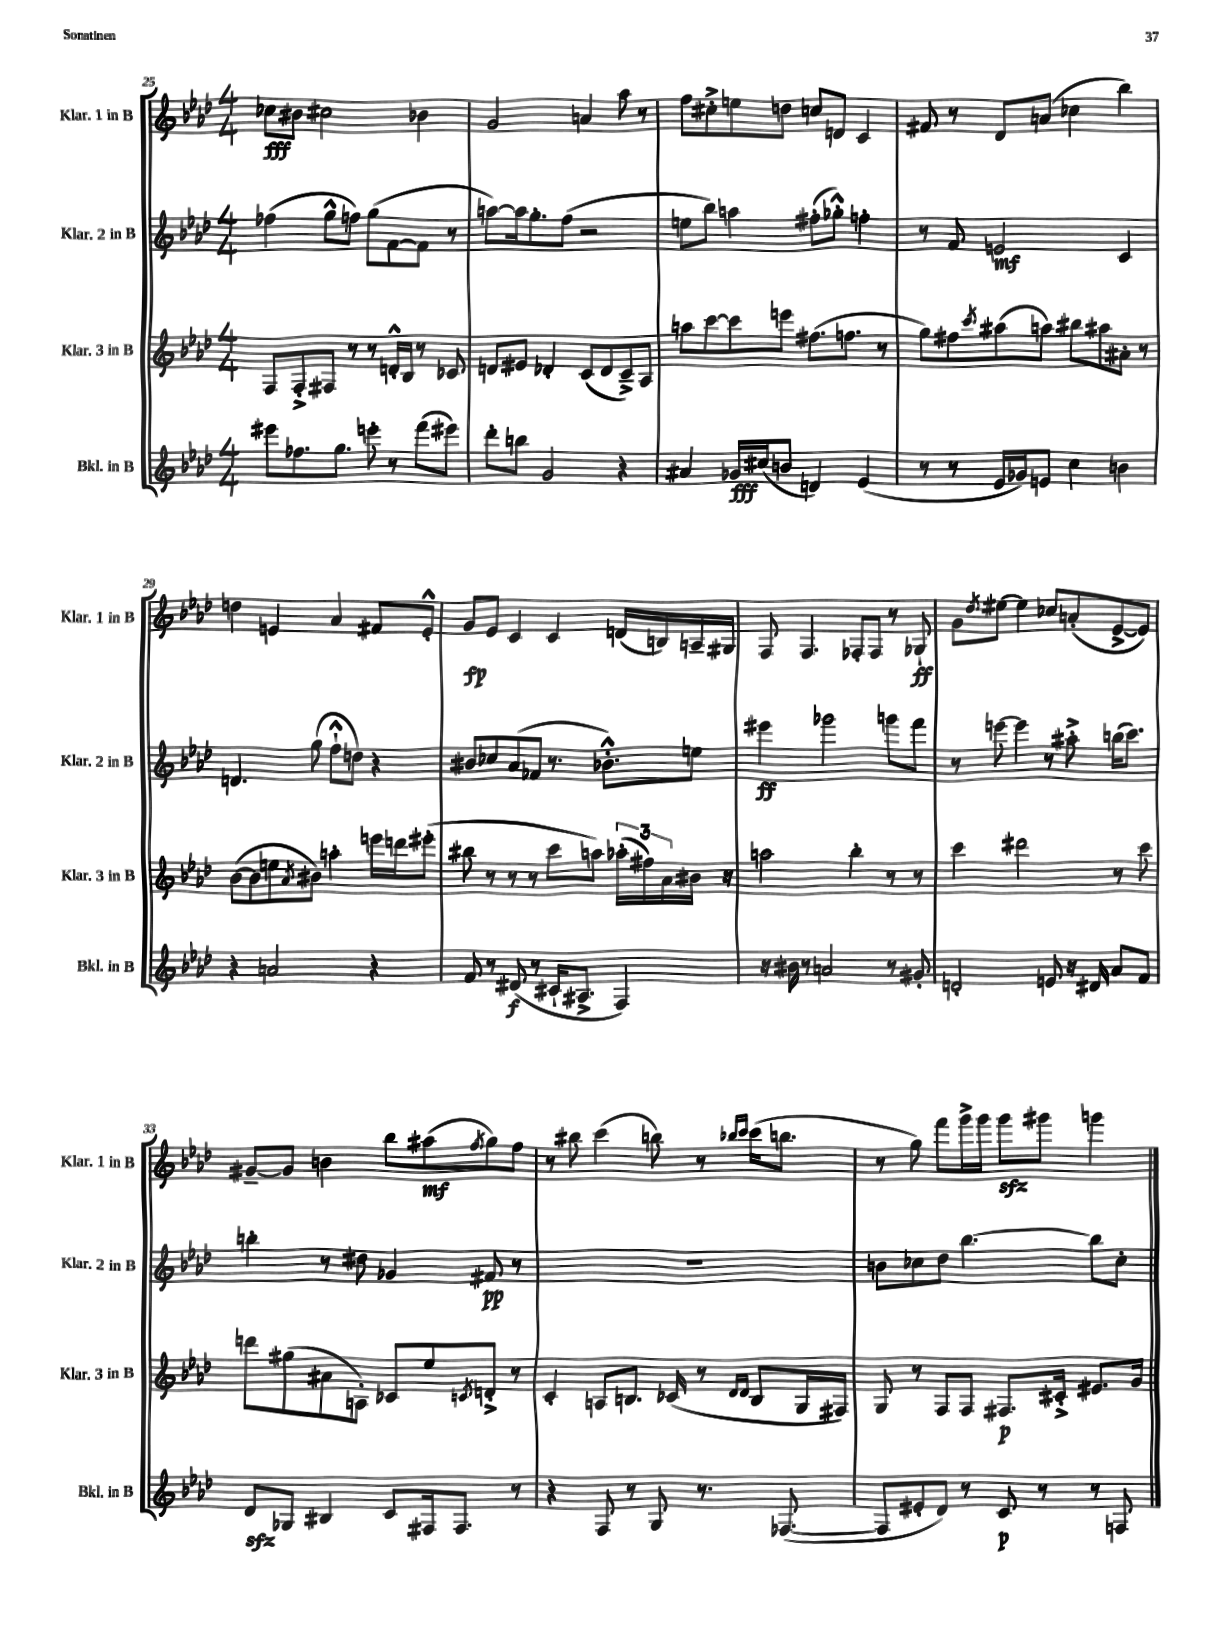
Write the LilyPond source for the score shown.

<<
\new StaffGroup <<
\new Staff = "s0" \with { instrumentName = "Klar. 1 in B" shortInstrumentName = "Klar. 1 in B" } {
    \clef treble \key aes \major \numericTimeSignature \time 4/4
    ces''8\fff bis'8 cis''2 bes'4 |
    g'2 a'4 aes''8 r8 |
    f''8 cis''8-.-> e''8 d''8 c''8 d'8 c'4 |
    fis'8 r8 des'8 a'8( ces''4 bes''4) |
    d''4 e'4 aes'4 fis'8 e'8-.-^ |
    g'8\fp ees'8 c'4 c'4 d'16( b16) a16-- gis16 |
    f8 f4. fes8-. fes8 r8 ges8-!\ff |
    g'8 \acciaccatura { des''8 } eis''8~ eis''4 ces''8 a'8-.( ees'8~-> ees'8) |
    gis'8~-- gis'8 b'4 bes''8 ais''8\mf( \acciaccatura { f''8 } g''8) f''8 |
    r8 bis''8 c'''4( b''8) r8 \grace { bes''16 c'''16 } c'''16( b''8. |
    r8 g''8) f'''8 g'''16-> g'''16 g'''8\sfz gis'''8 g'''4 \bar "|." |
}
\new Staff = "s1" \with { instrumentName = "Klar. 2 in B" shortInstrumentName = "Klar. 2 in B" } {
    \clef treble \key aes \major \numericTimeSignature \time 4/4
    fes''4( g''8-^ f''8) g''8( f'8~ f'8 r8 |
    a''8~) a''16 g''8.-. f''8( r2 |
    e''8 bes''8) a''4 fis''8-.( ges''8-.-^) f''4-. |
    r8 f'8 e'2\mf c'4 |
    d'4. g''8( f''8-!-^ d''8) r4 |
    bis'8 ces''8 aes'8( fes'8 r8. bes'8.-.-^) e''8 |
    eis'''4\ff ges'''2 g'''8 f'''8 |
    r8 e'''8~ e'''4 r8 ais''8-.-> b''16( c'''8.) |
    b''4-. r8 dis''8 ges'4 fis'8\pp r8 |
    R1 |
    b'8 ces''8 des''8 bes''4.~ bes''8 ces''8-. \bar "|." |
}
\new Staff = "s2" \with { instrumentName = "Klar. 3 in B" shortInstrumentName = "Klar. 3 in B" } {
    \clef treble \key aes \major \numericTimeSignature \time 4/4
    f8 f8-.-> fis8 r8 r8 d'16-.-^ bes16 r8 ces'8 |
    d'8 eis'8 des'4-. c'8( des'8 c'8--->) aes8 |
    a''8 c'''8~ c'''8 e'''8 fis''8.( f''8. r8 |
    g''8) fis''8 \acciaccatura { c'''8 } ais''8( a''8) bis''8 ais''8 ais'8-. r8 |
    bes'8~( bes'8 e''8 \acciaccatura { aes'8 } bis'8) a''4-. e'''16 d'''16 eis'''8-.( |
    bis''8 r8 r8 r8 c'''8 a''8) \tuplet 3/2 { aes''16-.( fis''16) aes'16 } bis'16 r16 |
    a''2 bes''4-. r8 r8 |
    c'''4 dis'''2 r8 c'''8 |
    d'''8 gis''8( ais'8 a8-.) ces'8 ees''8 \acciaccatura { c'8 } d'8-.-> r8 |
    c'4-. a8 b8. ces'16( r8 \grace { des'16 des'16 } b8 g16 fis16) |
    g8 r8 f8 f8 fis8.\p cis'16-.-> eis'8. g'16 \bar "|." |
}
\new Staff = "s3" \with { instrumentName = "Bkl. in B" shortInstrumentName = "Bkl. in B" } {
    \clef treble \key aes \major \numericTimeSignature \time 4/4
    eis'''8 fes''8. g''8. e'''8-. r8 f'''8( eis'''8) |
    des'''8-. b''8 g'2 r4 |
    ais'4 ges'16\fff cis''16( b'8 d'4) ees'4( |
    r8 r8 ees'16 ges'16) e'8 c''4 b'4 |
    r4 a'2 r4 |
    f'8 r8 dis'8\f( r8 cis'16-! ais8.-> f4) |
    r16 bis'16 r8 a'2 r8 gis'8-. |
    d'2-. e'8 r16 dis'16 aes'8 f'8 |
    des'8\sfz ges8 bis4 c'8 fis16 fis8. r8 |
    r4 f8 r8 g8 r8. fes8.~( |
    fes8 eis'8-. des'8) r8 c'8\p r8 r8 f8 \bar "|." |
}
>>
>>
\layout { \context { \Score currentBarNumber = #25 } }
